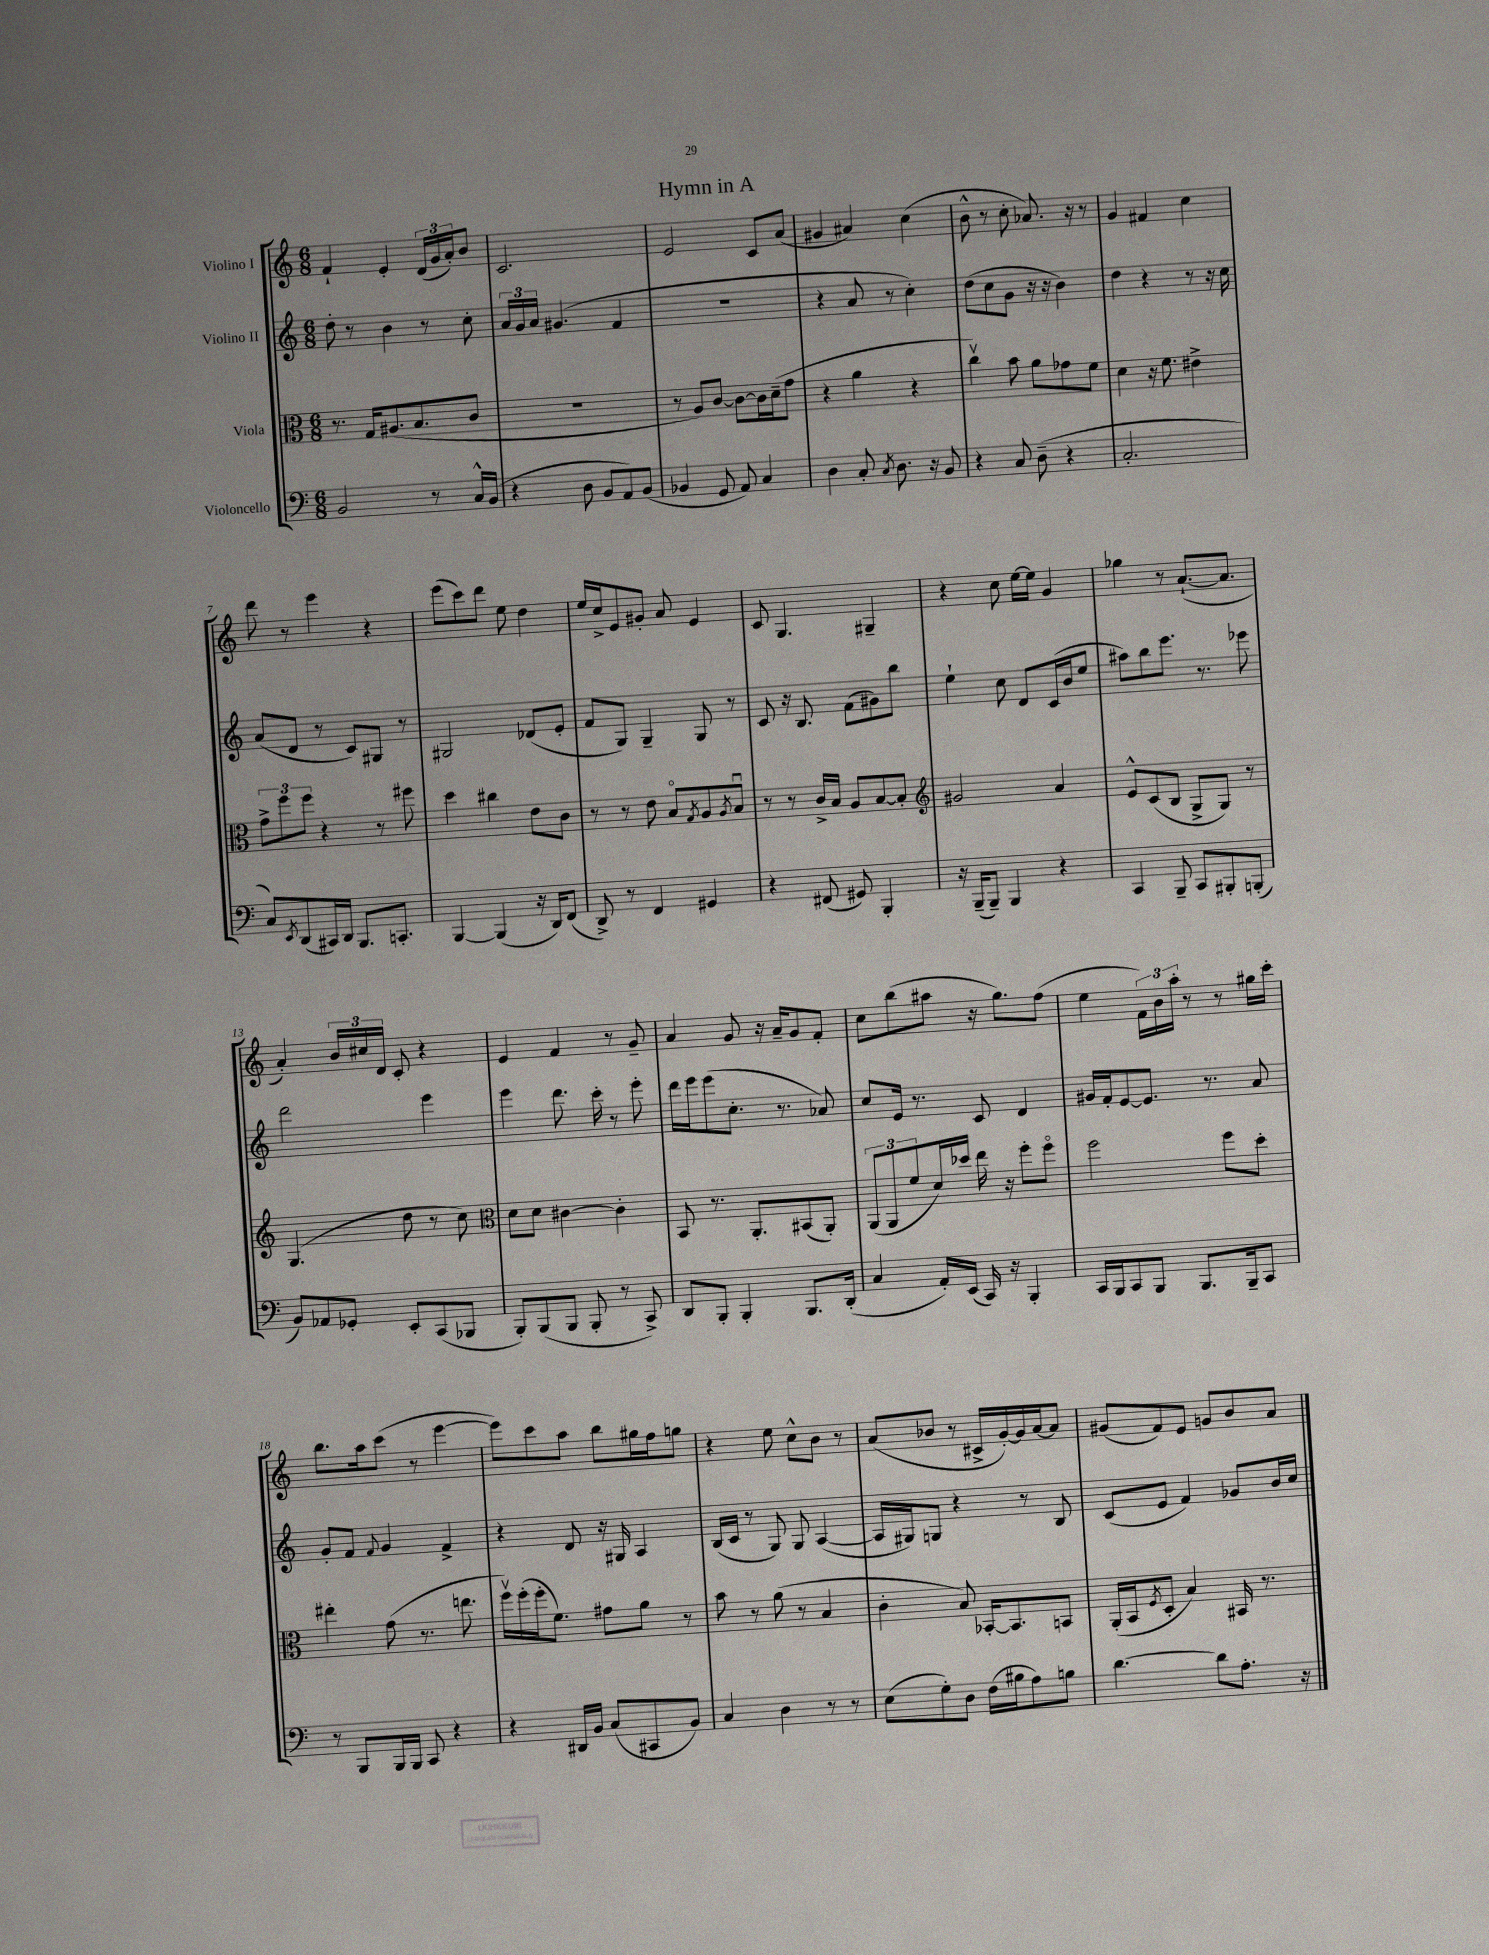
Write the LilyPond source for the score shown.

\header { title = "Hymn in A" }
<<
\new StaffGroup <<
\new Staff = "s0" \with { instrumentName = "Violino I" } {
    \clef treble \key c \major \numericTimeSignature \time 6/8
    f'4-! e'4-. \tuplet 3/2 { d'16( g'16 a'16-.) } b'8 |
    c'2. |
    e'2 c'8 a'8( |
    gis'4 ais'4) c''4( |
    b'8-^ r8 c''8-. aes'8.) r16 r8 |
    g'4 fis'4 c''4 |
    d'''8 r8 e'''4 r4 |
    e'''8( c'''8) d'''8 e''8 d''4 |
    e''16 c''16-> e'8 gis'8-. a'8 e'4 |
    c'8 g4. gis4-- |
    r4 c''8 e''16~ e''16 g'4 |
    ges''4 r8 a'8.~-!( a'8. |
    a'4-.) \tuplet 3/2 { b'16 cis''16 d'16 } c'8-. r4 |
    e'4 f'4 r8 g'8-- |
    a'4 g'8 r16 a'16-- g'8 f'8-. |
    c''8 b''8( ais''8 r16 g''8.) f''8( |
    e''4 \tuplet 3/2 { f'16) b'16 a''16-. } r8 r8 gis''16 c'''16-. |
    b''8. a''16 c'''8( r8 e'''4~ |
    e'''8) c'''8 a''8 b''8 gis''16 f''16 g''8 |
    r4 e''8 c''8-^ b'8 r8 |
    a'8( bes'8 r8 cis'16-> g'16~-.) g'16 a'16~ a'8 |
    gis'8( f'8) e'8 g'8 b'8 a'8 \bar "|." |
}
\new Staff = "s1" \with { instrumentName = "Violino II" } {
    \clef treble \key c \major \numericTimeSignature \time 6/8
    d''8-. r8 b'4 r8 c''8-. |
    \tuplet 3/2 { a'16 g'16 a'16 } gis'4.( f'4 |
    R2. |
    r4 a'8 r8 c''4-.) |
    d''8( c''8 g'8 r16 r16 b'4) |
    d''4 r4 r8 r16 c''16 |
    a'8( d'8 r8 c'8) gis8 r8 |
    gis2 des'8( e'8-. |
    f'8 g8) g4-- g8 r8 |
    c'8 r16 b8. f'8( gis'8) b''8 |
    e''4-! c''8 d'8 c'16( b'16 e''8 |
    ais''8) b''8 e'''8. r8. ees'''8 |
    d'''2 e'''4 |
    e'''4 d'''8. c'''16-. r8 e'''8-. |
    d'''16 e'''16 e'''8( c''8.-. r8. aes'8) |
    c''8 e'16 r8. c'8 d'4 |
    gis'16 f'16-. e'8~ e'8. r8. a'8 |
    g'8-. f'8 \appoggiatura { f'8 } g'4 f'4-> |
    r4 d'8 r16 gis16 a4 |
    b16( c'16 r8 g8) g8 a4~( |
    a16 gis16) g8 r4 r8 b8 |
    c'8( e'8 f'4) ges'8 b'16 c''16 \bar "|." |
}
\new Staff = "s2" \with { instrumentName = "Viola" } {
    \clef alto \key c \major \numericTimeSignature \time 6/8
    r8. g16 ais8.( b8. c'8 |
    R2. |
    r8 a8) c'8~ c'8~ c'16 d'16--( g'8 |
    r4 a'4 r4 |
    c''4\upbow) b'8 a'8 ges'8 f'8 |
    d'4 r16 f'8. eis'4-> |
    \tuplet 3/2 { g'8-> f''8 f''8 } r4 r8 fis''8 |
    d''4 cis''4 e'8 c'8 |
    r8 r8 e'8 b8\flageolet \acciaccatura { g8 } a8 \acciaccatura { a8 } b8\downbow |
    r8 r8 c'16-> b16 a8 b8~ b8-. |
    \clef treble gis'2 a'4 |
    e'8-^ c'8( b8 g8-> g8) r8 |
    g4.( d''8 r8 c''8) |
    \clef alto d'8 d'8 cis'4~ cis'4-. |
    b,8 r8. a,8.-. bis,8( a,8-.) |
    \tuplet 3/2 { a,8( a,8 f'8 } d'16) des''16 e''16 r16 f''8-. f''8\flageolet |
    f''2 f''8 d''8-. |
    eis''4-. g'8( r8. e''8. |
    f''16\upbow) f''16-.( f''16-. f'8.) gis'8 a'8 r8 |
    b'8 r8 a'8( r8 b4 |
    c'4-. b8) bes,16~-. bes,8. b,8 |
    a,16-.( b,16 \acciaccatura { f8 } d8-. b4) bis,16 r8. \bar "|." |
}
\new Staff = "s3" \with { instrumentName = "Violoncello" } {
    \clef bass \key c \major \numericTimeSignature \time 6/8
    b,2 r8 c16-^ b,16( |
    r4 d8 b,8 a,8) b,8( |
    bes,4 g,8 a,8) c4 |
    d4 c8-. \acciaccatura { c8 } d8. r16 b,8 |
    r4 c8 d8--( r4 |
    c2.-. |
    c8) \acciaccatura { e,8 } d,8( cis,16) d,16 b,,8. c,8.-. |
    b,,4~ b,,4( r16 d,16) f,8( |
    d,8->) r8 f,4 gis,4 |
    r4 fis,8( gis,8) b,,4-. |
    r16 b,,16--( b,,8--) b,,4 r4 |
    c,4 b,,8-- c,8 bis,,8-. b,,8-.( |
    b,8) aes,8 ges,8-. e,8-. c,8( bes,,8 |
    b,,8-.) b,,8( b,,8 b,,8-. r8 c,8->) |
    d,8 b,,8-. b,,4-. b,,8. d,16-.( |
    c4 a,16-.) e,16( c,16) r16 b,,4-. |
    c,16 b,,16 c,8 b,,8 b,,8. b,,16-- c,8 |
    r8 b,,8 b,,16 b,,16 c,8 r4 |
    r4 dis,16 b,16 c8( cis,8 b,8) |
    c4 d4 r8 r8 |
    e8( g8-.) d8 f16( bis16 a8) b8 |
    d'4.~ d'8 a8.-. r16 \bar "|." |
}
>>
>>
